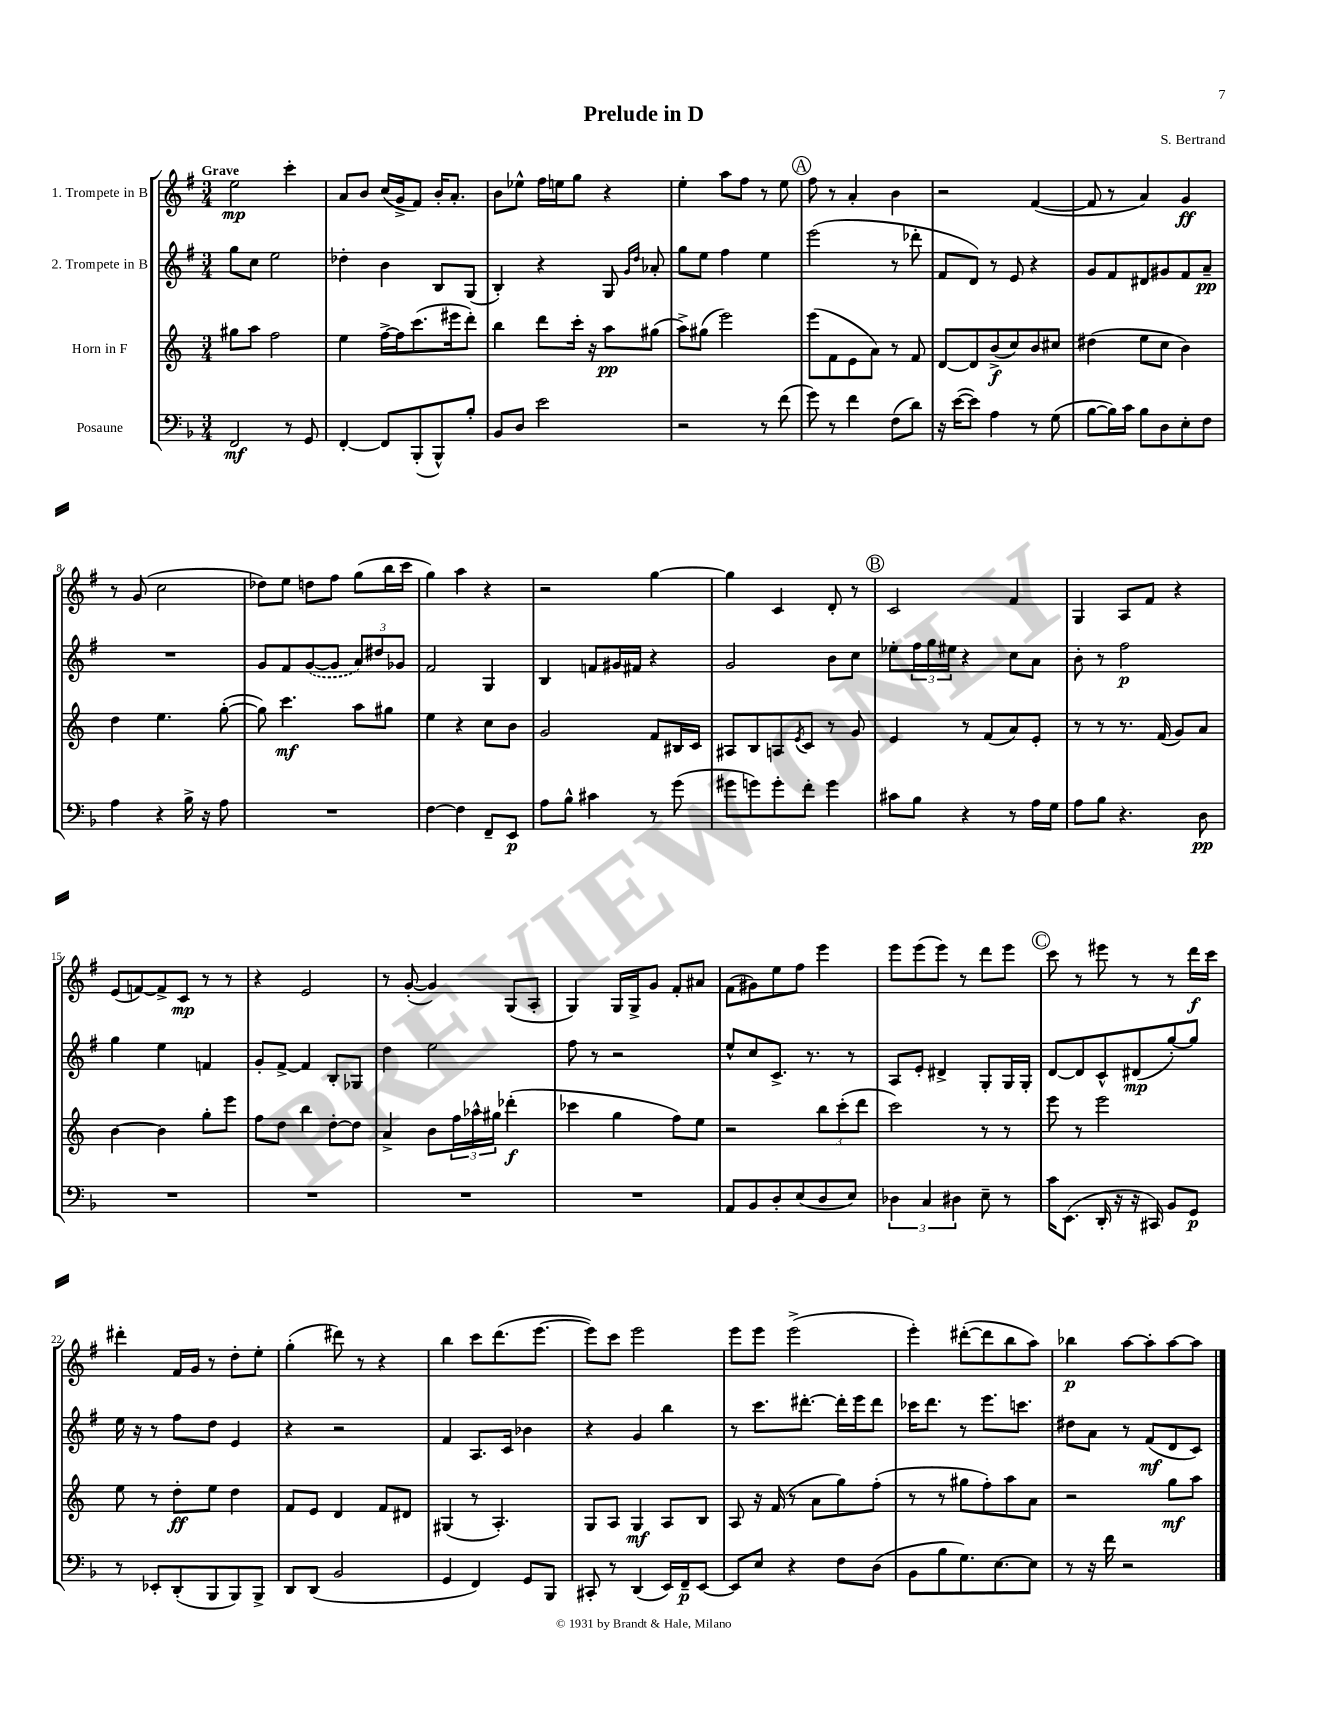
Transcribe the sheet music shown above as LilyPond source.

\header { title = "Prelude in D" composer = "S. Bertrand" }
<<
\new StaffGroup <<
\new Staff = "s0" \with { instrumentName = "1. Trompete in B" } {
    \clef treble \key g \major \numericTimeSignature \time 3/4 \tempo "Grave"
    e''2\mp c'''4-. |
    a'8 b'8 c''16( g'16-> fis'8) b'16-. a'8.-. |
    b'8 ees''8-^ fis''16 e''16 g''8 r4 |
    e''4-. a''8 fis''8 r8 e''8 |
    \mark \markup { \circle "A" } fis''8 r8 a'4-. b'4 |
    r2 fis'4~( |
    fis'8 r8 a'4) g'4\ff |
    r8 g'8( c''2 |
    des''8) e''8 d''8 fis''8 g''8( b''16 c'''16 |
    g''4) a''4 r4 |
    r2 g''4~ |
    g''4 c'4 d'8-. r8 |
    \mark \markup { \circle "B" } c'2 fis'4 |
    g4 a8 fis'8 r4 |
    e'8( f'8~) f'8-> c'8\mp r8 r8 |
    r4 e'2 |
    r8 g'8~-.( g'4) g8( a8-. |
    g4) g16 g16-> g'8 fis'8-. ais'8 |
    fis'8( gis'8) e''8 fis''8 e'''4 |
    e'''8 e'''8( e'''8) r8 d'''8 e'''8 |
    \mark \markup { \circle "C" } c'''8 r8 eis'''8 r8 r8 d'''16\f c'''16 |
    dis'''4-. fis'16 g'16 r8 d''8-. e''8-. |
    g''4-.( dis'''8) r8 r4 |
    b''4 c'''8 d'''8.( e'''8.~ |
    e'''8) c'''8 e'''2 |
    e'''8 e'''8 e'''2->( |
    e'''4-.) dis'''8~-.( dis'''8 b''8 a''8) |
    bes''4\p a''8~ a''8-. a''8~ a''8 \bar "|." |
}
\new Staff = "s1" \with { instrumentName = "2. Trompete in B" } {
    \clef treble \key g \major \numericTimeSignature \time 3/4
    g''8 c''8 e''2 |
    des''4-. b'4 b8 g8( |
    b4-.) r4 g8 \grace { g'16 d''16 } aes'8-. |
    g''8 e''8 fis''4 e''4 |
    \mark \markup { \circle "A" } e'''2( r8 des'''8-. |
    fis'8 d'8) r8 e'8 r4 |
    g'8 fis'8 dis'8 gis'8 fis'8 a'8--\pp |
    R2. |
    g'8 fis'8 \once \slurDashed g'8~( g'8 \tuplet 3/2 { a'8) dis''8 ges'8 } |
    fis'2 g4 |
    b4 f'8 gis'16 fis'16 r4 |
    g'2 b'8 c''8 |
    \mark \markup { \circle "B" } ees''8-. \tuplet 3/2 { fis''16 g''16 eis''16 } r4 c''8 a'8 |
    b'8-. r8 fis''2\p |
    g''4 e''4 f'4 |
    g'8-. fis'8~-> fis'4 b8-. ges8 |
    d''4 e''2 |
    fis''8 r8 r2 |
    e''8-^ c''8 c'8.-> r8. r8 |
    a8 e'8-. dis'4-> g8-. g16 g16-. |
    \mark \markup { \circle "C" } d'8~ d'8 c'8-^ dis'8\mp( g''8~-.) g''8 |
    e''16 r16 r8 fis''8 d''8 e'4 |
    r4 r2 |
    fis'4 a8. c'16 bes'4 |
    r4 g'4 b''4 |
    r8 c'''8. dis'''8.~-. dis'''16-. e'''16 dis'''8 |
    ces'''16 d'''8. r8 e'''8. c'''8. |
    dis''8 a'8 r8 fis'8\mf( d'8 c'8) \bar "|." |
}
\new Staff = "s2" \with { instrumentName = "Horn in F" } {
    \clef treble \key c \major \numericTimeSignature \time 3/4
    gis''8 a''8 f''2 |
    e''4 f''16~-> f''16 c'''8.( eis'''16 d'''8-.) |
    b''4 d'''8 c'''16-. r16 a''8\pp gis''8( |
    a''8->) gis''8( e'''2) |
    \mark \markup { \circle "A" } e'''8( f'8 e'8 a'8) r8 f'8 |
    d'8~ d'8 b'8->\f( c''8) b'8 cis''8 |
    dis''4( e''8 c''8 b'4) |
    d''4 e''4. g''8~-.( |
    g''8) c'''4.\mf a''8 gis''8 |
    e''4 r4 c''8 b'8 |
    g'2 f'8 bis16 c'16 |
    ais8 b8 a8 \acciaccatura { e'8 } c'8 r8 g'8 |
    \mark \markup { \circle "B" } e'4 r8 f'8( a'8) e'8-. |
    r8 r8 r8. f'16( g'8) a'8 |
    b'4~ b'4 g''8-. e'''8 |
    f''8 d''8 b''4 d''8~-. d''8 |
    a'4-> b'8 \tuplet 3/2 { f''16 aes''16-^ gis''16 } des'''4-.\f( |
    ces'''4 g''4 f''8) e''8 |
    r2 \tuplet 3/2 { b''8 c'''8-.( d'''8 } |
    c'''2) r8 r8 |
    \mark \markup { \circle "C" } e'''8 r8 e'''2 |
    e''8 r8 d''8-.\ff e''8 d''4 |
    f'8 e'8 d'4 f'8 dis'8 |
    gis4( r8 a4.-.) |
    g8 a8 g4\mf a8 b8 |
    a8 r16 f'16( r8 a'8 g''8) f''8-.( |
    r8 r8 gis''8 f''8-.) a''8 a'8 |
    r2 g''8\mf a''8 \bar "|." |
}
\new Staff = "s3" \with { instrumentName = "Posaune" } {
    \clef bass \key f \major \numericTimeSignature \time 3/4
    f,2\mf r8 g,8 |
    f,4~-. f,8 bes,,8-.( bes,,8-^) bes8-. |
    bes,8 d8 e'2 |
    r2 r8 f'8( |
    \mark \markup { \circle "A" } g'8) r8 f'4 f8( d'8) |
    r16 e'16~( e'8) a4 r8 g8( |
    bes8~ bes16) c'16 bes8 d8 e8-. f8 |
    a4 r4 bes16-> r16 a8 |
    R2. |
    f4~ f4 f,8-- e,8\p |
    a8 bes8-^ cis'4 r8 g'8( |
    gis'8 g'8) g'8-. f'8-. g'4 |
    \mark \markup { \circle "B" } cis'8 bes8 r4 r8 a16 g16 |
    a8 bes8 r4. d8\pp |
    R2. |
    R2. |
    R2. |
    R2. |
    a,8 bes,8 d8-. e8( d8 e8) |
    \tuplet 3/2 { des4 c4 dis4 } e8-- r8 |
    \mark \markup { \circle "C" } c'16 e,8.( d,16-. r16 r16 cis,16) bes,8 g,8\p |
    r8 ees,8-. d,8-.( bes,,8 bes,,8) bes,,8-> |
    d,8 d,8( bes,2 |
    g,4 f,4) g,8 bes,,8 |
    cis,8-. r8 d,4( e,16) f,16--\p e,8~ |
    e,8 e8 r4 f8 d8( |
    bes,8 bes8 g8.) e8.~ e8 |
    r8 r16 f'16 r2 \bar "|." |
}
>>
>>
